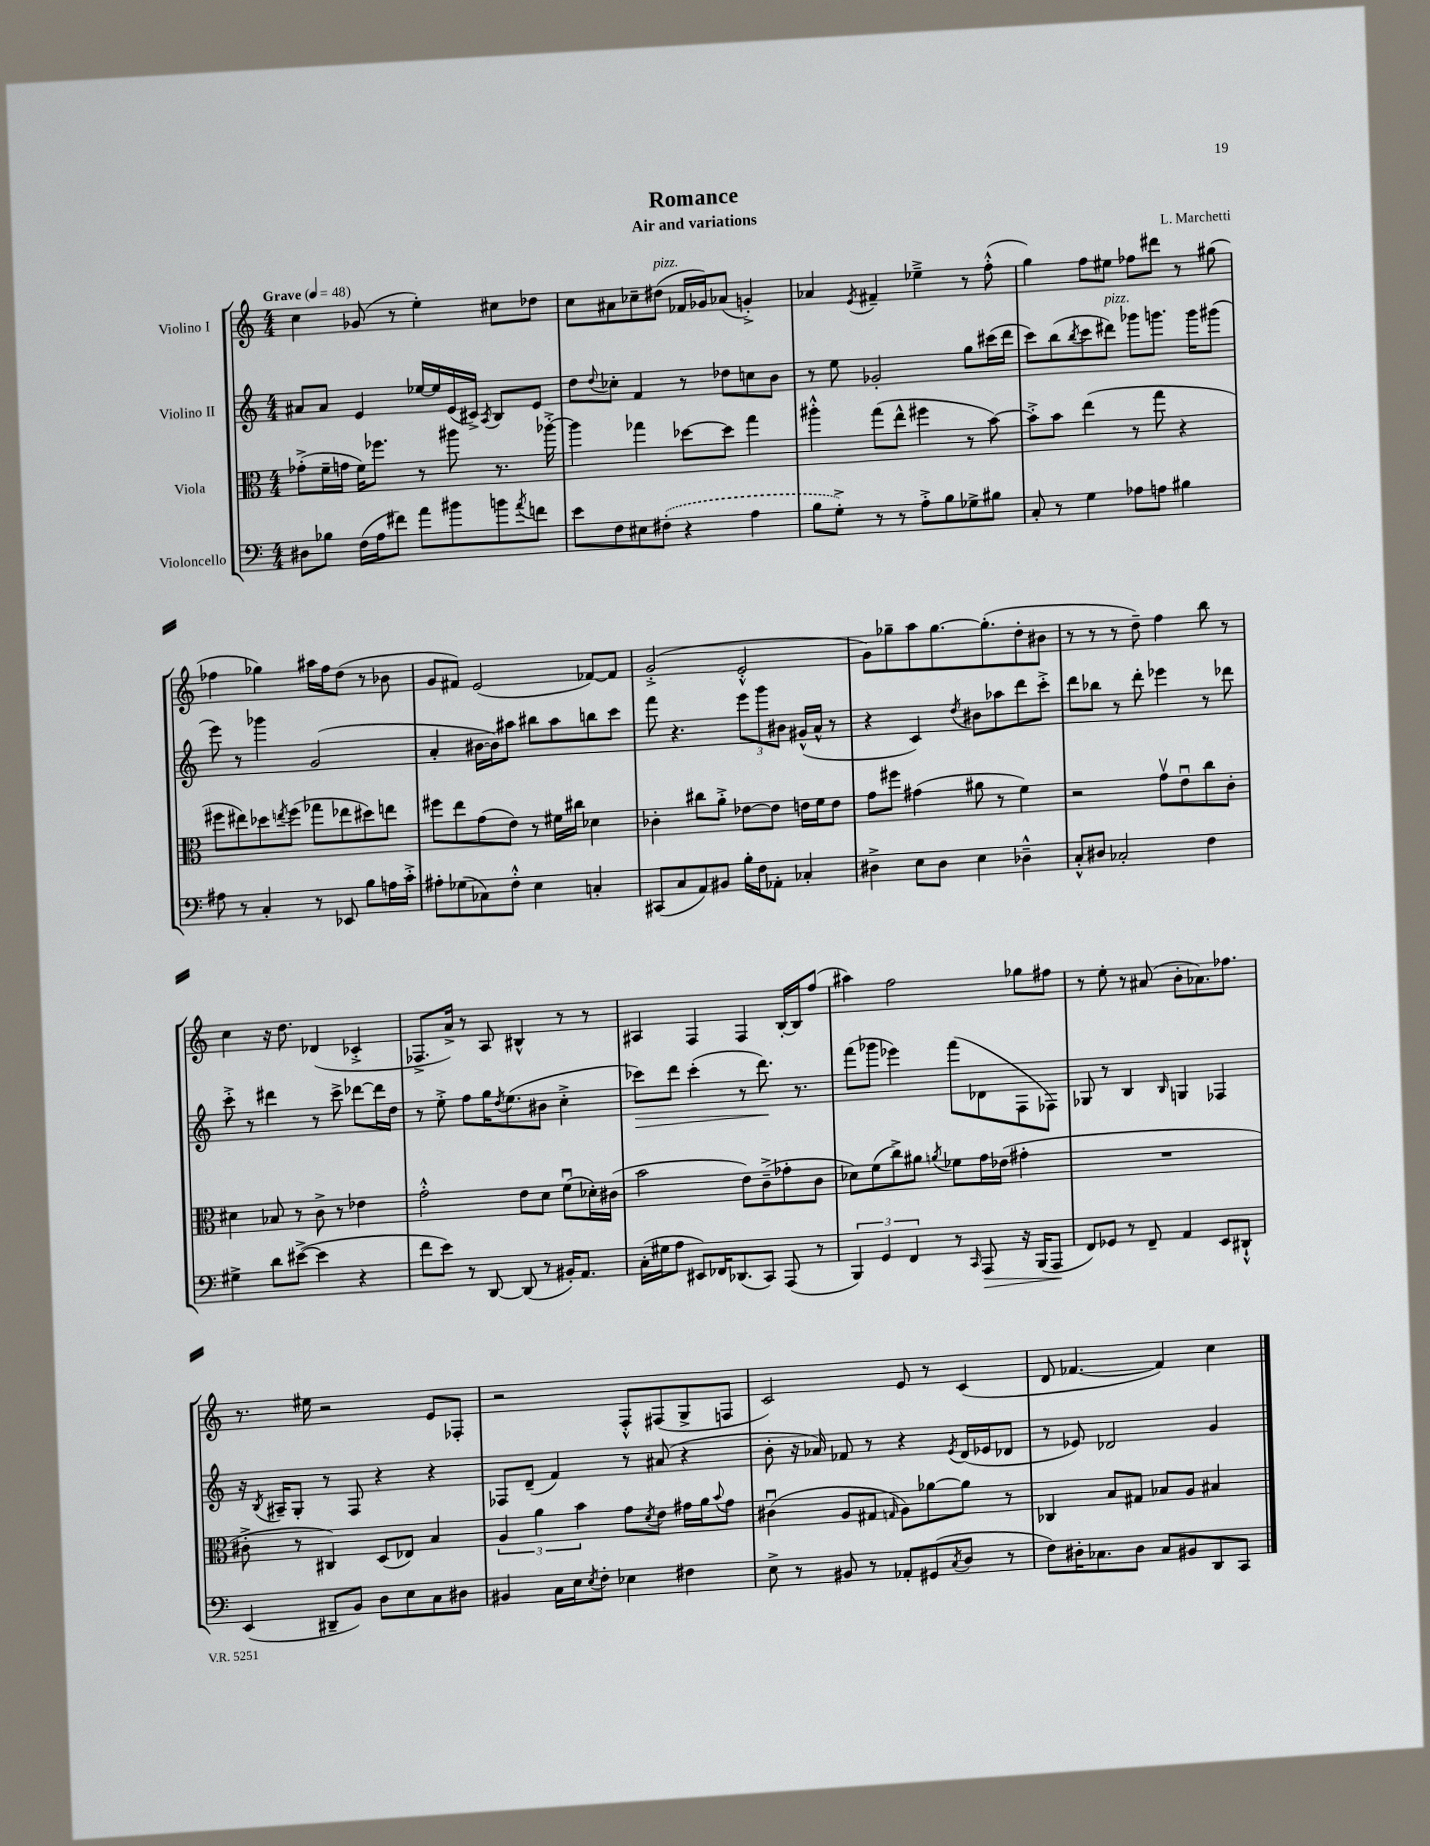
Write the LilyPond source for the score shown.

\header { title = "Romance" composer = "L. Marchetti" subtitle = "Air and variations" }
<<
\new StaffGroup <<
\new Staff = "s0" \with { instrumentName = "Violino I" } {
    \clef treble \key c \major \numericTimeSignature \time 4/4 \tempo "Grave" 4 = 48
    c''4 ges'8( r8 e''4-.) cis''8 des''8 |
    c''8 ais'8 ces''8-- dis''8^\markup { \italic "pizz." }( fes'16 ges'16) aes'8( g'4-.->) |
    aes'4 \acciaccatura { e'8 } fis'4-- ees''4---> r8 f''8-.-^( |
    g''4) f''8 eis''8 fes''8 dis'''8 r8 gis''8( |
    fes''4 ges''4) ais''16 fes''16 d''8( r8 bes'8 |
    g'8 fis'8) e'2( fes'8~) fes'8 |
    g'2-.->( e'2-.-^ |
    g'8) ges''8-- a''8 ges''8.~ ges''8.-.( d''8-. bis'8 |
    r8 r8 r8 d''8--) f''4 b''8 r8 |
    c''4 r16 d''8. des'4( ces'4-.-> |
    fes8.-> a'16->) r8 a8 bis4-^ r8 r8 |
    ais4 f4 f4 b16~-. b16 f''8( |
    ais''4) f''2 ges''8 fis''8 |
    r8 e''8-. r8 ais'8( b'8-. aes'8.) fes''8. |
    r8. eis''16 r2 e'8 fes8-. |
    r2 f8-.-^ fis8( g8-> f8 |
    c'2) e'8 r8 c'4( |
    d'8 fes'4.~ fes'4) c''4 \bar "|." |
}
\new Staff = "s1" \with { instrumentName = "Violino II" } {
    \clef treble \key c \major \numericTimeSignature \time 4/4
    ais'8 ais'8 e'4 ees''16~ ees''16 e'16( cis'16->) \acciaccatura { a8 } b8 e'8 |
    d''8 \appoggiatura { d''8 } ces''8-. f'4 r8 des''8 c''8 b'8 |
    r8 e''8 ges'2-. g''8 cis'''16( d'''16 |
    c'''8) b''8( \acciaccatura { b''8 } c'''8 dis'''8^\markup { \italic "pizz." }) ges'''8 g'''8. g'''16 gis'''8( |
    e'''8) r8 ges'''4 g'2( |
    a'4-. bis'16~ bis'16) ais''8 bis''8 ais''8 b''8 c'''8 |
    f'''8 r4. \tuplet 3/2 { e'''8 g'''8 bis'8 } gis'16-^( a'16-^ r8 |
    r4 c'4) \acciaccatura { d''8 } bis'8 aes''8 d'''8 c'''8-.-> |
    d'''8 bes''8 r8 d'''8-. ees'''4 r8 des'''8 |
    c'''8-.-> r8 dis'''4 r8 c'''8-> des'''8~ des'''16 d''16 |
    r8 e''8-.-> f''8 g''16 \acciaccatura { d''8 } e''8.( bis'8 c''4-.-> |
    ces'''8\>) d'''8 ces'''4-.( r8 d'''8.\!) r8. |
    f'''8( ges'''8 ees'''4) f'''8( des'8 f8 fes8) |
    ges8 r8 b4 \grace { b16 } g4 fes4 |
    r16 \acciaccatura { b8 } ais16-- g8-. r8 f8 r4 r4 |
    fes8 d'8--( f'4) r8 ais'8( r4 |
    b'8-. r16 aes'16) fes'8 r8 r4 \acciaccatura { e'8 } d'16( ees'16 des'8 |
    r8 ees'8) des'2 g'4 \bar "|." |
}
\new Staff = "s2" \with { instrumentName = "Viola" } {
    \clef alto \key c \major \numericTimeSignature \time 4/4
    ges'8-.->( f'16-- g'16 f'16) fes''8. r8 ais''8 r8. aes''16~-.-> |
    aes''4 ges''4 des''8~ des''8 ges''4 |
    ais''4-.-^ g''8( e''8-^ fis''4 r8 b'8~) |
    b'8-.-> b'8 e''4( r8 g''8 r4 |
    fis''8 eis''8) des''8 \acciaccatura { e''8 } fis''8( ges''8 ees''8 dis''8) e''8 |
    fis''8 e''8 g'8( e'8) r8 fis'16 cis''16 des'4 |
    ces'4-. cis''8 a'8-.-> ees'8~ ees'8 e'16 f'16 e'8 |
    g'8 fis''8 gis'4( ais'8 r8 f'4) |
    r2 g'8\upbow e'8\downbow c''8 c'8-. |
    dis'4 bes8 r8 c'8-> r8 ees'4 |
    g'2-.-^ e'8 d'8 f'8\downbow( des'16-.) cis'16( |
    b'2 e'8) c'8--->( ges'8-. c'8 |
    des'8) f'8( c''8->) ais'8 \acciaccatura { a'8 } fes'8 g'16 ees'16( gis'4-. |
    R1 |
    cis'8-.-> r8 cis4) d8( ees8) b4 |
    \tuplet 3/2 { a4 a'4 b'4 } g'8 \acciaccatura { d'8 } e'8 gis'16 a'16 \appoggiatura { b'8 } gis'8 |
    cis'4\downbow( a8 gis8 \grace { g16 } a8) aes'8~ aes'8 r8 |
    ces4 b8 gis8 bes8 a8 bis4 \bar "|." |
}
\new Staff = "s3" \with { instrumentName = "Violoncello" } {
    \clef bass \key c \major \numericTimeSignature \time 4/4
    dis8 bes8 f16( a16 fis'8) a'8 bis'8 b'8 \acciaccatura { a'8 } f'8 |
    e'8 f8 eis8 \once \slurDashed fis8-.( r4 a4 |
    b8 g8-.->) r8 r8 a8-.-> b8 ges8-> bis8 |
    c8-. r8 g4 aes8 a8 bis4 |
    ais8 r8 c4-. r8 ees,8 b8 a16 c'16-.-> |
    ais8-. ges8( ces8) f8-.-^ e4 c4-. |
    cis,8( c8 a,8) bis,8 b16-. f16 aes,8-. ces4-. |
    dis4-> e8 dis8 e4 des4---^ |
    c8-.-^ dis8 ces2-. f4 |
    gis4-> d'8 eis'8~->( eis'4 r4 |
    f'8 e'8) r8 d,8~ d,8( r8 bis,16-.) a,8. |
    c16-.( gis16 a8 eis,8) fes,16 des,8.( c,8) a,,8( r8 |
    \tuplet 3/2 { b,,4) g,4 f,4 } r8 \grace { c,16 } a,,8\> r16 b,,16( a,,8\! |
    f,8) ges,8 r8 f,8-- a,4 e,8 dis,8-!-^ |
    e,4( dis,8-- b,8) d8 e8 c8 dis8 |
    bis,4 c16 e16 \acciaccatura { e8 } f8-. ees4 fis4 |
    e8-> r8 bis,8 r8 aes,8-. gis,8( \acciaccatura { c8 } d8 r8 |
    f8) dis16-. ces8. dis8 ces8 bis,8 d,8 c,8 \bar "|." |
}
>>
>>
\layout { \context { \Score \remove "Bar_number_engraver" } }
